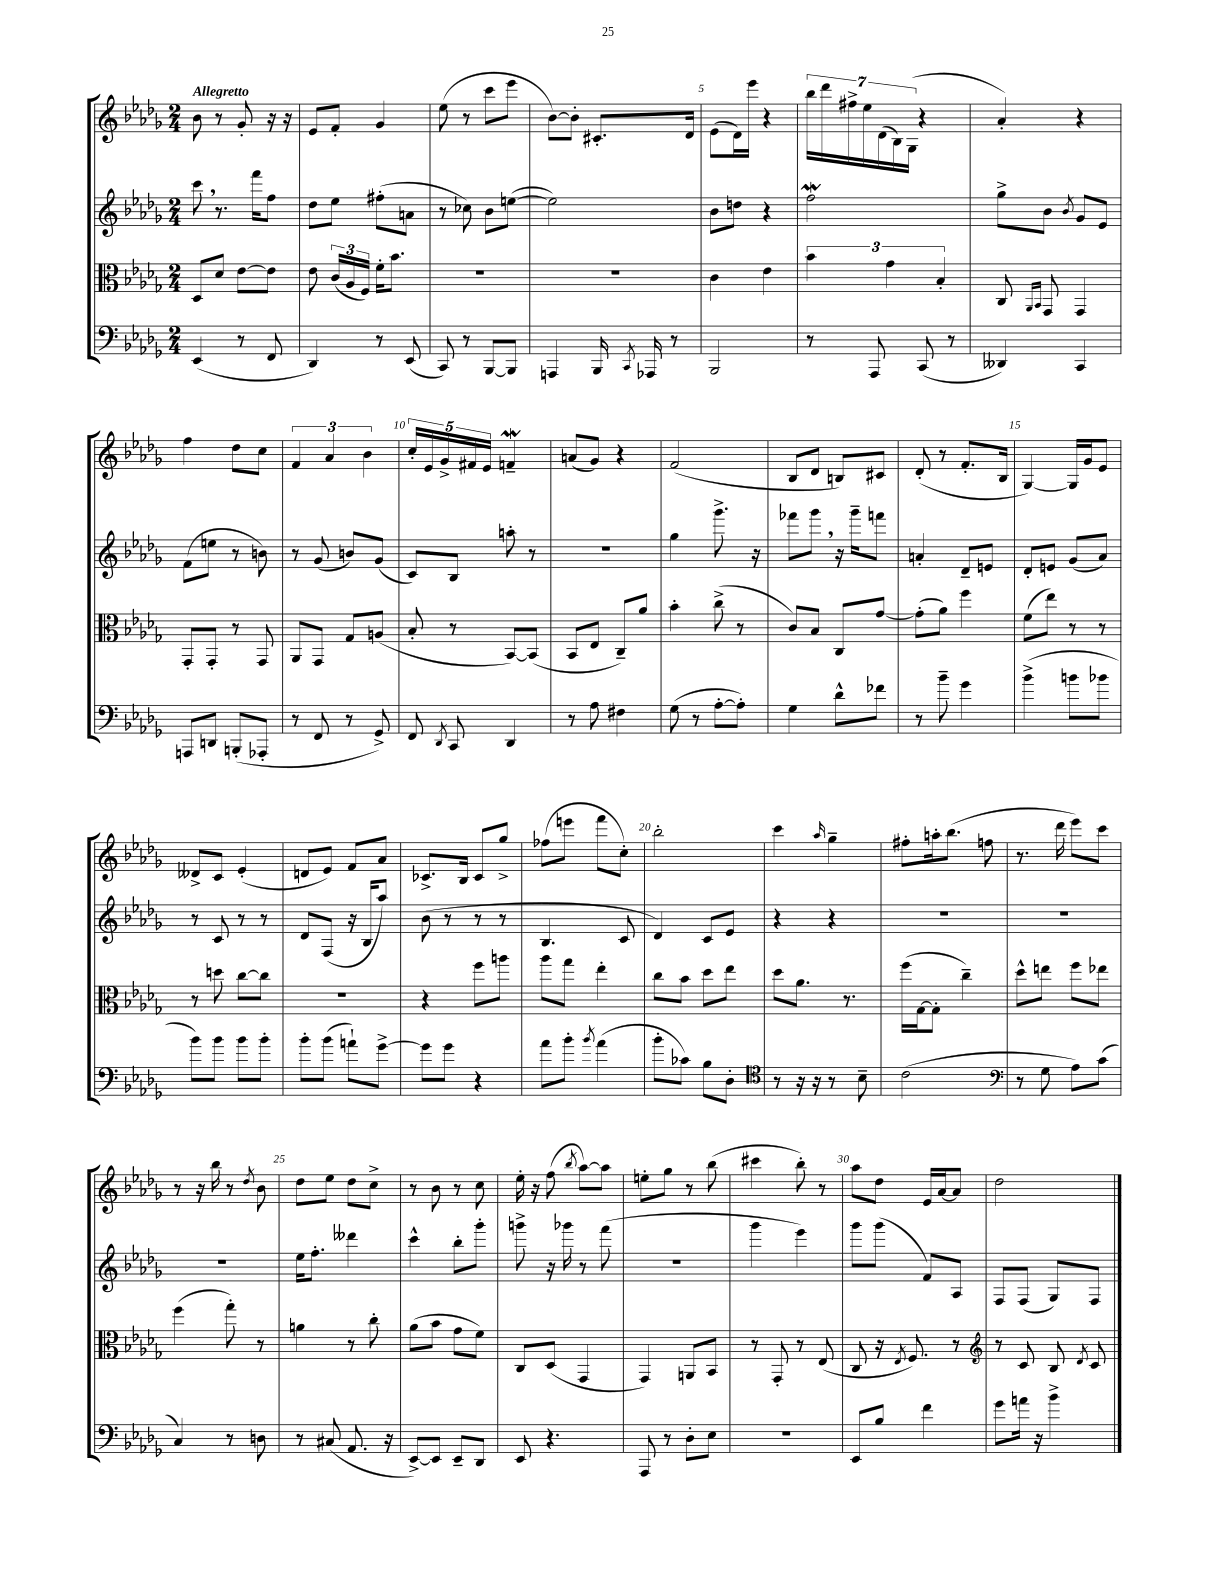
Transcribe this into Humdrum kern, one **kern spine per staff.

**kern	**kern	**kern	**kern
*staff4	*staff3	*staff2	*staff1
*clefF4	*clefC3	*clefG2	*clefG2
*k[b-e-a-d-g-]	*k[b-e-a-d-g-]	*k[b-e-a-d-g-]	*k[b-e-a-d-g-]
*M2/4	*M2/4	*M2/4	*M2/4
(4EE-/	8D-/L	8ccc\	8b-\
.	8d-/J	8.r	8r
8r	[8e-\L	.	8g-'/
.	.	16fff\LK	.
8FF/	8e-\]J	8ff\J	16r
.	.	.	16r
=	=	=	=
4DD-/)	8e-\	8dd-\L	8e-/L
.	(24c/LL	8ee-\J	8f'/J
.	24A-/	.	.
.	24F/JJ)	.	.
8r	16f'\LK	(8ff#'\L	4g-/
.	8.b-\J	.	.
(8EE-/	.	8a\J	.
=	=	=	=
8CC/)	2r	8r	(8ee-\
8r	.	8cc-\)	8r
[8BBB-/L	.	8b-\L	8ccc\L
8BBB-/]J	.	([8ee\J	8eee-\J
=	=	=	=
4AAA/	2r	2ee\])	[8b-\L)
.	.	.	8b-'\]J
16BBB-/	.	.	8.c#'/L
8qCC/	.	.	.
16AAA-/	.	.	.
8r	.	.	.
.	.	.	16d-/Jk
=	=	=	=
2BBB-/	4c\	8b-\L	(8e-\L
.	.	8dd\J	16d-\L)
.	.	.	16eee-\JJ
.	4e-\	4r	4r
=	=	=	=
8r	6b-\	2ff\	28bb-\LL
.	.	.	28ddd-\
.	.	.	28ff#^\
.	.	.	28ee-\
8AAA-/	.	.	.
.	.	.	(28d-\
.	6g-\	.	.
.	.	.	28B-\)
.	.	.	(28G-\JJ
(8CC/	.	.	4r
.	6B-'/	.	.
8r	.	.	.
=	=	=	=
4DD--/)	8C/	8gg-^\L	4a-'/)
.	16qqAA-/LL	.	.
.	16qqBB-/JJ	.	.
.	8GG-/	8b-\J	.
.	.	8qb-/	.
4CC/	4GG-/	8g-/L	4r
.	.	8e-/J	.
=	=	=	=
8AAA/L	8GG-'/L	(8f\L	4ff\
8DD/J	8GG-'/J	8ee\J	.
(8BBB'/L	8r	8r	8dd-\L
8AAA-'/J	8GG-/	8b\)	8cc\J
=	=	=	=
8r	8AA-/L	8r	6f/
8FF/	8GG-/J	(8g-/	.
.	.	.	6a-/
8r	8G-/L	8b/L)	.
.	.	.	6b-\
8GG-^/)	(8A/J	(8g-/J	.
=	=	=	=
8FF/	8B-'/	8c/L)	20cc'/LL
.	.	.	20e-/
.	.	.	20g-^/
8qDD-/	.	.	.
8CC/	8r	8B-/J	.
.	.	.	20f#/
.	.	.	20e-/JJ
4DD-/	[8BB-/L)	8aa'\	4f~/
.	(8BB-/]J	8r	.
=	=	=	=
8r	8BB-/L	2r	(8a/L
8A-\	8E-/J	.	8g-/J)
4F#\	8C~/L)	.	4r
.	8a-/J	.	.
=	=	=	=
(8G-\	4b-'\	4gg-\	(2f/
8r	.	.	.
[8A-'\L	(8cc^\	8.ggg-^\	.
8A-'\]J)	8r	.	.
.	.	16r	.
=	=	=	=
4G-\	8c/L)	8fff-\L	8B-/L
.	8B-/J	8ggg-\J	8d-/J
8d-^^\L	8C/L	16r	8B/L)
.	.	16ggg-~\LK	.
8f-\J	[8g-/J	8fff\J	8c#/J
=	=	=	=
8r	(8g-'\]L	4a'/	(8d-'/
8b-~\	8a-\J)	.	8r
4g-\	4ff\	8d-~/L	8.f'/L
.	.	8e/J	.
.	.	.	16B-/Jk
=	=	=	=
(4b-^\	(8f\L	8d-'/L	[4G-/)
.	8ee-\J)	8e/J	.
8b\L	8r	(8g-/L	16G-/]LL
.	.	.	16g-/J
8b-\J	8r	8a-/J)	8e-/J
=	=	=	=
8b-\L)	8r	8r	8d--^/L
8b-\J	8dd\	8c/	8c/J
8b-\L	[8cc\L	8r	(4e-'/
8b-'\J	8cc\]J	8r	.
=	=	=	=
8b-'\L	2r	8d-/L	8d/L
(8b-\J	.	(8F/J	8e-/J)
8a`\L)	.	16r	8f/L
.	.	16B-/LK	.
[8g-^\J	.	8aa-/J)	8a-/J
=	=	=	=
8g-\]L	4r	(8b-\	8.c-^/L
8g-\J	.	8r	.
.	.	.	16B-/Jk
4r	8ff\L	8r	8c-/L
.	8aa\J	8r	8gg-^/J
=	=	=	=
8a-\L	8aa-\L	4.B-/	(8ff-\L
8b-'\J	8gg-\J	.	8eee\J
8qb-/	.	.	.
(4a-\	4ee-'\	.	8fff\L
.	.	8c/	8cc'\J)
=	=	=	=
8b-'\L	8cc\L	4d-/)	2bb-'\
8c-\J)	8b-\J	.	.
8B-\L	8dd-\L	8c/L	.
8D-'\J	8ee-\J	8e-/J	.
=	=	=	=
*clefC4	*	*	*
8r	8dd-\L	4r	4ccc\
16r	8.a-\J	.	.
16r	.	.	.
.	.	.	16qqaa-/
8r	.	4r	4gg-~\
.	8.r	.	.
8B-~\	.	.	.
=	=	=	=
(2c\	(16ff\LL	2r	8ff#'\L
.	[16G-\J	.	.
.	8G-'\]J	.	16aa'\k
.	.	.	(8.bb-\J
.	4cc~\)	.	.
.	.	.	8ff\
=	=	=	=
*clefF4	*	*	*
8r	8dd-^^\L	2r	8.r
8G-\	8ee\J	.	.
.	.	.	16ddd-\
8A-\L)	8ff\L	.	8eee-\L)
(8c\J	8ee-\J	.	8ccc\J
=	=	=	=
4C/)	(4ff\	2r	8r
.	.	.	16r
.	.	.	16bb-\
8r	8gg-'\)	.	8r
.	.	.	8qdd-/
8D\	8r	.	8b-\
=	=	=	=
8r	4a\	16ee-\LK	8dd-\L
.	.	8.ff'\J	.
(8C#/	.	.	8ee-\J
8.AA-/	8r	4ddd--\	8dd-\L
.	8cc'\	.	8cc^\J
16r	.	.	.
=	=	=	=
[8EE-^/L)	(8a-\L	4ccc^^\	8r
8EE-/]J	8b-\J	.	8b-\
8EE-~/L	8g-\L	8bb-'\L	8r
8DD-/J	8f\J)	8ggg-'\J	8cc\
=	=	=	=
8EE-/	8C/L	8ggg^\	16ee-'\
.	.	.	16r
4.r	(8D-/J	16r	(8ff\
.	.	16ggg-\	.
.	.	.	8qbb-/
.	4GG-/	8r	[8aa-\L)
.	.	(8fff\	8aa-\]J
=	=	=	=
8AAA-/	4GG-/)	2r	8ee'\L
8r	.	.	8gg-\J
8D-'\L	8AA/L	.	8r
8E-\J	8BB-/J	.	(8bb-\
=	=	=	=
2r	8r	4ggg-\	4ccc#\
.	8GG-'/	.	.
.	8r	4eee-\)	8bb-'\)
.	(8E-/	.	8r
=	=	=	=
8EE-/L	8C/	8ggg-\L	8aa-\L
8B-/J	16r	(8ggg-\J	8dd-\J
.	8qE-/	.	.
.	8.F/)	.	.
4f\	.	8f/L)	16e-/LL
.	.	.	[16a-/J
.	8r	8A-/J	8a-/]J
=	=	=	=
*	*clefG2	*	*
8g-\L	8r	8F/L	2dd-\
16a\Jk	8c/	(8F/J	.
16r	.	.	.
4b-^\	8B-/	8G-/L)	.
.	8qd-/	.	.
.	8c/	8F/J	.
==	==	==	==
*-	*-	*-	*-
